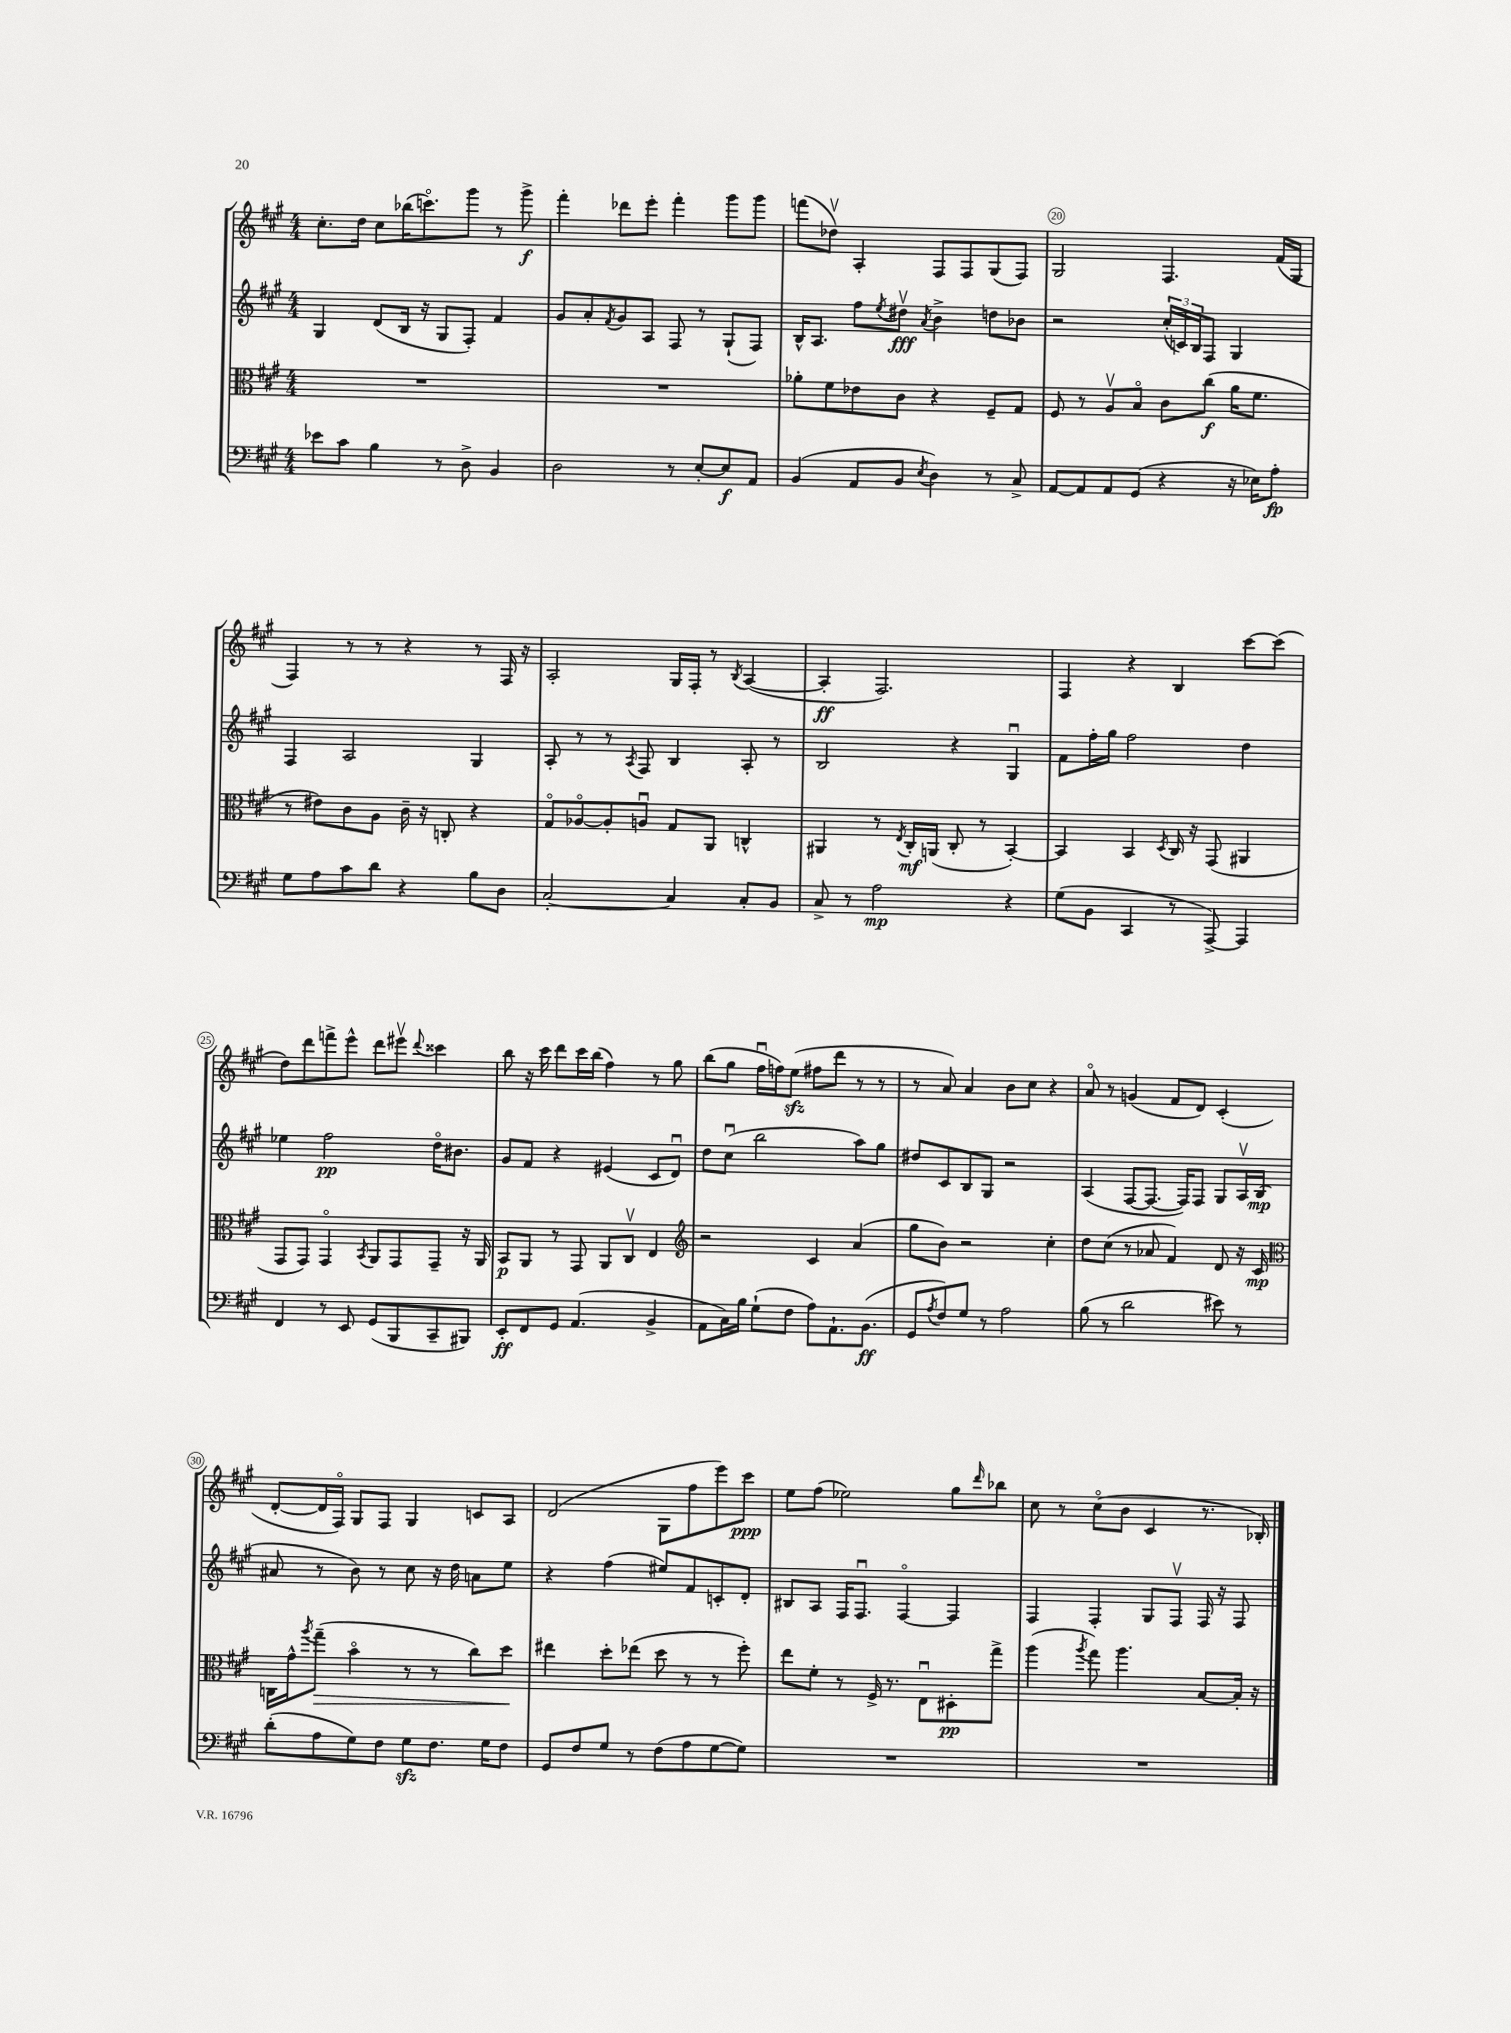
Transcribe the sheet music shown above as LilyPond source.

<<
\new StaffGroup <<
\new Staff = "s0" {
    \clef treble \key a \major \numericTimeSignature \time 4/4
    cis''8.-. d''16 cis''8 bes''16( c'''8.\flageolet) gis'''8 r8 gis'''8->\f |
    fis'''4-. des'''8 e'''8-. fis'''4-. gis'''8 gis'''8 |
    f'''8( des''8\upbow) a4-. fis8 fis8 gis8( fis8) |
    gis2 fis4. fis'16( gis16 |
    fis4) r8 r8 r4 r8 fis16 r16 |
    a2-. gis16 fis16-. r8 \acciaccatura { b8 } a4~( |
    a4-.\ff fis2.) |
    fis4 r4 b4 cis'''8~ cis'''8( |
    d''8) d'''8 f'''8-> e'''8-^ d'''8 eis'''8\upbow \appoggiatura { d'''8 } cisis'''4 |
    b''8 r16 cis'''16 d'''8 cis'''16 b''16( fis''4) r8 gis''8 |
    b''8( gis''8 fis''16\downbow f''16) e''8\sfz( fis''8 d'''8 r8 r8 |
    r8 a'8) a'4 b'8 cis''8 r4 |
    a'8\flageolet r8 g'4( fis'8 d'8) cis'4-.( |
    d'8~-. d'16 fis16\flageolet) gis8 fis8 gis4 c'8 a8 |
    d'2( gis8 fis''8 e'''8) cis'''8\ppp |
    e''8 fis''8( ees''2) gis''8 \grace { d'''16 } bes''8 |
    cis''8 r8 cis''8\flageolet( b'8 cis'4 r8. bes16-.) \bar "|." |
}
\new Staff = "s1" {
    \clef treble \key a \major \numericTimeSignature \time 4/4
    gis4 d'8( b16 r16 gis8 fis8-.) fis'4 |
    gis'8 a'8-. \acciaccatura { fis'8 } gis'8 a8 fis8 r8 gis8-!( fis8) |
    b16-^ a8. fis''8 \acciaccatura { e''8 } dis''8\upbow\fff \acciaccatura { a'8 } b'4-> d''8 bes'8 |
    r2 \tuplet 3/2 { cis''16-.( c'16) b16 } fis8 gis4 |
    fis4 a2 gis4 |
    a8-. r8 r8 \acciaccatura { a8 } fis8 b4 a8-. r8 |
    b2 r4 gis4\downbow |
    fis'8 fis''16-. gis''16 fis''2 d''4 |
    ees''4 fis''2\pp d''16\flageolet bis'8. |
    gis'8 fis'8 r4 eis'4( cis'8 d'8\downbow) |
    d''8 cis''8\downbow( b''2 a''8) gis''8 |
    dis''8 cis'8 b8 gis8 r2 |
    a4( fis8~ fis8.~ fis16) fis8 gis8 a16\upbow b16\mp( |
    ais'8 r8 b'8) r8 cis''8 r16 d''16 a'8 e''8 |
    r4 fis''4( eis''8) fis'8 c'8-. d'8-. |
    bis8 a8 fis16 fis8.\downbow fis4~\flageolet fis4 |
    fis4 fis4-. gis8 fis8\upbow fis16 r16 fis8 \bar "|." |
}
\new Staff = "s2" {
    \clef alto \key a \major \numericTimeSignature \time 4/4
    R1 |
    R1 |
    aes'8-. fis'8 ees'8 cis'8 r4 fis8-- gis8 |
    fis8 r8 a8\upbow b8\flageolet cis'8 cis''8\f( a'16 fis'8. |
    r8 eis'8) cis'8 a8 cis'16-- r16 c8-. r4 |
    gis8\flageolet aes8~\flageolet aes8-. a8\downbow gis8 a,8 c4-^ |
    ais,4 r8 \acciaccatura { e8 } cis16-.\mf a,16( cis8-. r8 b,4~-.) |
    b,4 b,4 \acciaccatura { d8 } cis16 r16 gis,8( ais,4 |
    gis,8 gis,8) gis,4\flageolet \acciaccatura { b,8 } a,8 gis,8 gis,8-- r16 a,16 |
    b,8\p a,8 r8 gis,8 a,8 cis8\upbow e4 |
    \clef treble r2 cis'4 a'4( |
    gis''8 b'8) r2 cis''4-. |
    d''8 cis''8( r8 aes'8 fis'4) d'8 r16 cis'16\mp |
    \clef alto c16 gis'16-^ \acciaccatura { a''8 } gis''8--\>( b'4\flageolet r8 r8 cis''8) d''8\! |
    eis''4 d''8-. ees''8( d''8 r8 r8 fis''8-.) |
    e''8 fis'8-. r8 fis16-> r8. e8\downbow dis8-.\pp gis''8-> |
    a''4( \acciaccatura { a''8 } gis''8) a''4. b8~ b16-. r16 \bar "|." |
}
\new Staff = "s3" {
    \clef bass \key a \major \numericTimeSignature \time 4/4
    ees'8 cis'8 b4 r8 d8-> b,4 |
    d2 r8 e8~-. e8\f a,8 |
    b,4( a,8 b,8 \acciaccatura { e8 } d4) r8 cis8-> |
    a,8~ a,8 a,8 gis,8( r4 r16 ees16) a8-.\fp |
    gis8 a8 cis'8 d'8 r4 b8 d8 |
    cis2~-. cis4 cis8-. b,8 |
    cis8-> r8 a2\mp r4 |
    gis8( b,8 cis,4 r8 a,,8~->) a,,4 |
    fis,4 r8 e,8 gis,8( b,,8 cis,8-- bis,,8) |
    e,8-.\ff fis,8 gis,8 a,4.( b,4-> |
    a,8 cis16) b16 gis8-!( fis8 a8) a,8.-! b,8.\ff( |
    gis,8 \acciaccatura { a8 } fis8) gis8 r8 a2 |
    b8( r8 d'2 eis'8) r8 |
    d'8-.( a8 gis8) fis8 gis8\sfz fis8. gis16 fis8 |
    gis,8 fis8 gis8 r8 fis8( a8 gis8~ gis8) |
    R1 |
    R1 \bar "|." |
}
>>
>>
\layout { \context { \Score currentBarNumber = #17 \override BarNumber.break-visibility = ##(#f #t #t) barNumberVisibility = #(every-nth-bar-number-visible 5) \override BarNumber.stencil = #(make-stencil-circler 0.1 0.3 ly:text-interface::print) } }
